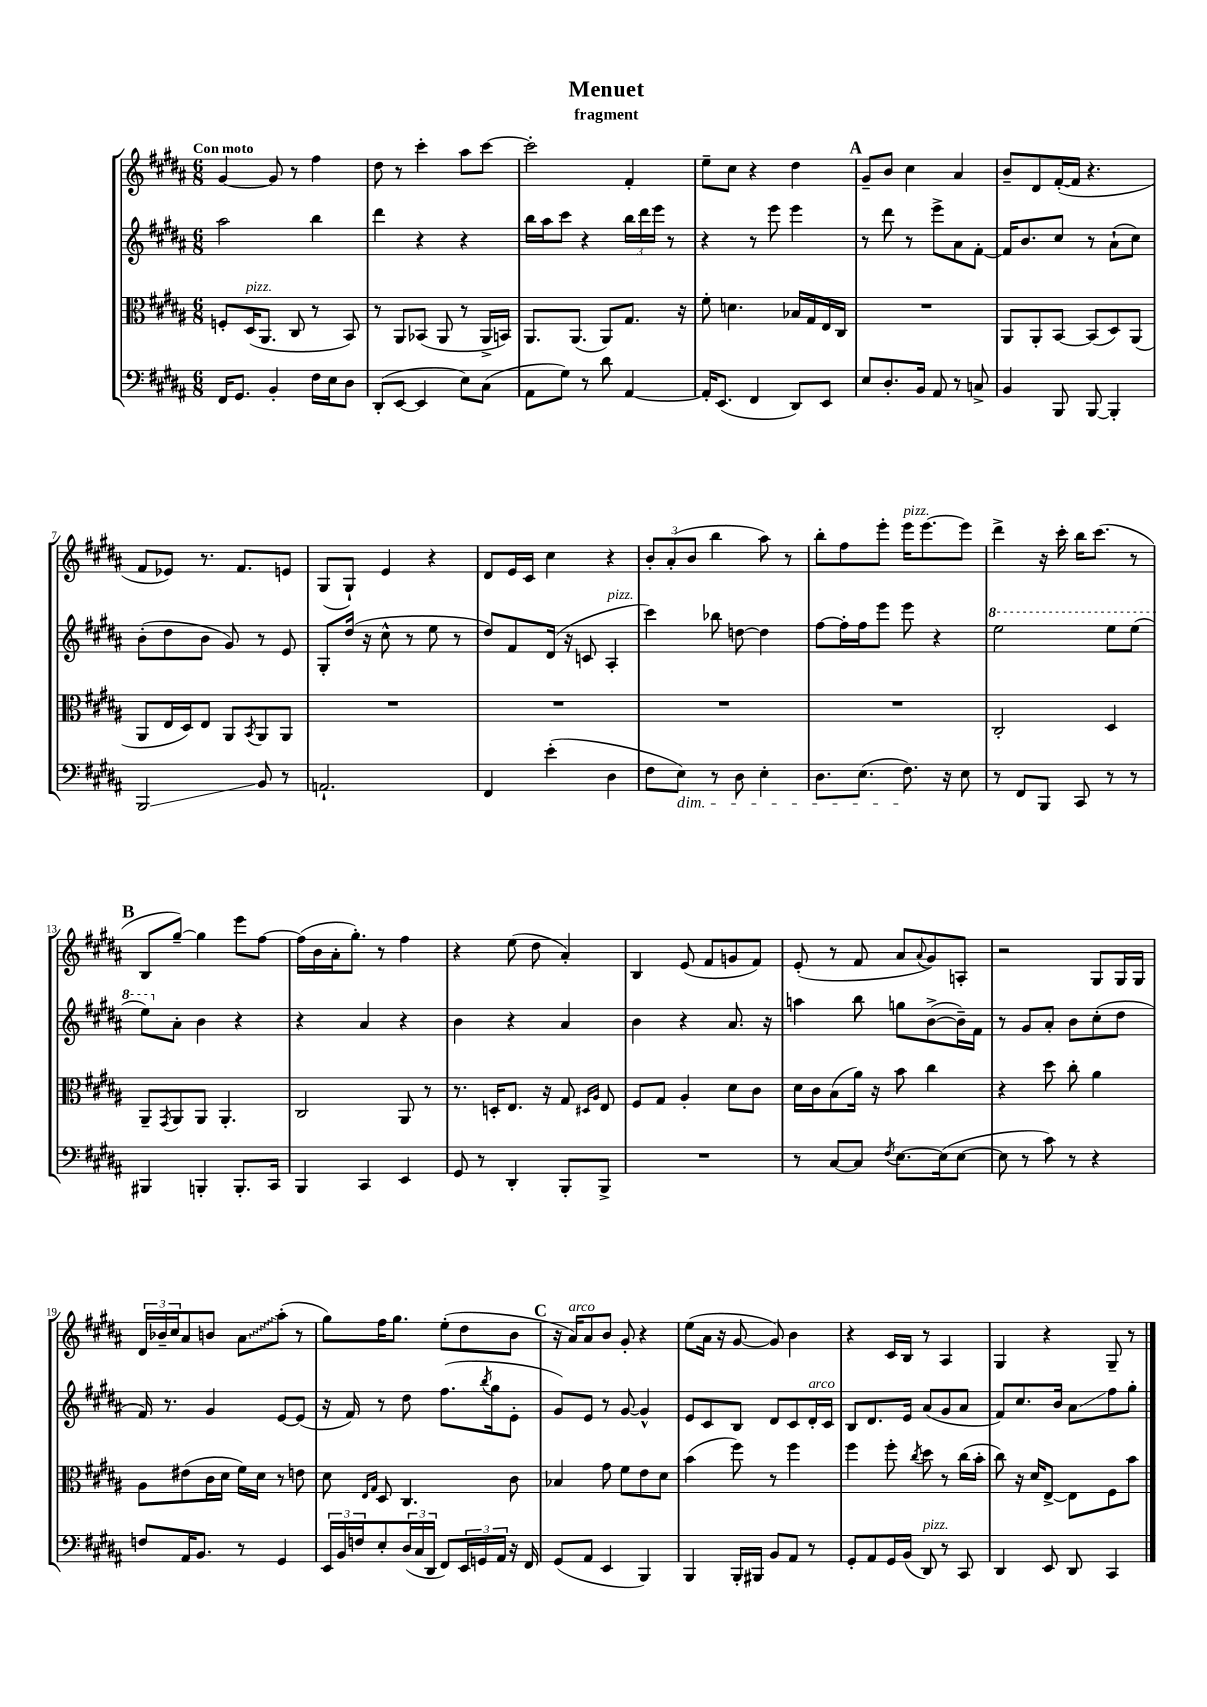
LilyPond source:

\header { title = "Menuet" subtitle = "fragment" }
<<
\new StaffGroup <<
\new Staff = "s0" {
    \clef treble \key b \major \numericTimeSignature \time 6/8 \tempo "Con moto"
    gis'4~ gis'8 r8 fis''4 |
    dis''8 r8 cis'''4-. ais''8 cis'''8~ |
    cis'''2-. fis'4-. |
    e''8-- cis''8 r4 dis''4 |
    \mark \markup { \bold "A" } gis'8-- b'8 cis''4 ais'4 |
    b'8-- dis'8 fis'16~-.( fis'16 r4. |
    fis'8 ees'8) r8. fis'8. e'8 |
    gis8( gis8-!) e'4 r4 |
    dis'8 e'16 cis'16 cis''4 r4 |
    \tuplet 3/2 { b'8-. ais'8-.( b'8 } b''4 ais''8) r8 |
    b''8-. fis''8 e'''8-. e'''16^\markup { \italic "pizz." } e'''8.~ e'''8 |
    dis'''4-> r16 cis'''16-. b''16 cis'''8.( r8 |
    \mark \markup { \bold "B" } b8 gis''8~--) gis''4 e'''8 fis''8~ |
    fis''16( b'16 ais'16-. gis''8.-.) r8 fis''4 |
    r4 e''8( dis''8 ais'4-.) |
    b4 e'8( fis'8 g'8 fis'8) |
    e'8-.( r8 fis'8 ais'8 \appoggiatura { ais'8 } gis'8) a8-. |
    r2 gis8 gis16 gis16 |
    \tuplet 3/2 { dis'16 bes'16-- cis''16 } ais'8 b'8 \once \override Glissando.style = #'zigzag ais'8\glissando ais''8-.( r8 |
    gis''8) fis''16 gis''8. e''8-.( dis''8 b'8 |
    \mark \markup { \bold "C" } r16 ais'16^\markup { \italic "arco" }) ais'8 b'8 gis'8-. r4 |
    e''8( ais'16 r16 gis'8~ gis'8) b'4 |
    r4 cis'16 b16 r8 ais4 |
    gis4 r4 gis8-- r8 \bar "|." |
}
\new Staff = "s1" {
    \clef treble \key b \major \numericTimeSignature \time 6/8
    ais''2 b''4 |
    dis'''4 r4 r4 |
    b''16 ais''16 cis'''8 r4 \tuplet 3/2 { b''16 dis'''16 e'''16 } r8 |
    r4 r8 e'''8 e'''4 |
    \mark \markup { \bold "A" } r8 dis'''8 r8 e'''8-> ais'8 fis'8~-. |
    fis'16 b'8. cis''8 r8 ais'8-!( cis''8) |
    b'8-.( dis''8 b'8 gis'8) r8 e'8 |
    gis8-. dis''16( r16 cis''8-^ r8 e''8 r8 |
    dis''8) fis'8 dis'16( r16 c'8 ais4-.^\markup { \italic "pizz." } |
    cis'''4) bes''8 d''8~ d''4 |
    fis''8~ fis''16-. fis''16 e'''8 e'''8 r4 |
    \ottava #1 e'''2 e'''8 e'''8( |
    \mark \markup { \bold "B" } e'''8) \ottava #0 ais'8-. b'4 r4 |
    r4 ais'4 r4 |
    b'4 r4 ais'4 |
    b'4 r4 ais'8. r16 |
    a''4 b''8 g''8 b'8~->( b'16--) fis'16 |
    r8 gis'8 ais'8-. b'8 cis''8-.( dis''8 |
    fis'16) r8. gis'4 e'8~ e'8( |
    r16 fis'16) r8 dis''8 fis''8.( \acciaccatura { b''8 } gis''16 e'8-. |
    \mark \markup { \bold "C" } gis'8) e'8 r8 gis'8~ gis'4-^ |
    e'8 cis'8 b8 dis'8 cis'8 dis'16-.^\markup { \italic "arco" } cis'16 |
    b8 dis'8. e'16 ais'8( gis'8 ais'8 |
    fis'8) cis''8. b'16 ais'8\glissando fis''8 gis''8-. \bar "|." |
}
\new Staff = "s2" {
    \clef alto \key b \major \numericTimeSignature \time 6/8
    f8-. dis16^\markup { \italic "pizz." }( ais,8. cis8 r8 b,8) |
    r8 ais,8 bes,8( ais,8 r8 ais,16-> b,16) |
    ais,8. ais,8.( ais,8) gis8. r16 |
    fis'8-. d'4. bes16 gis16 e16 cis16 |
    \mark \markup { \bold "A" } R2. |
    ais,8 ais,8-. b,8~ b,8( dis8) ais,8( |
    ais,8 e16 dis16) e8 ais,8 \acciaccatura { b,8 } ais,8 ais,8 |
    R2. |
    R2. |
    R2. |
    R2. |
    cis2-. dis4 |
    \mark \markup { \bold "B" } ais,8-- \acciaccatura { gis,8 } ais,8 ais,8 ais,4.-. |
    cis2 ais,8 r8 |
    r8. d16-. e8. r16 gis8 \grace { dis16 ais16 } e8 |
    fis8 gis8 ais4-. dis'8 cis'8 |
    dis'16 cis'16 b8( ais'16) r16 b'8 cis''4 |
    r4 dis''8 cis''8-. ais'4 |
    ais8 eis'8( cis'16 dis'16 fis'16) dis'16 r8 e'8 |
    dis'8 \grace { e16 gis16 } dis8 cis4. cis'8 |
    \mark \markup { \bold "C" } bes4 gis'8 fis'8 e'8 dis'8 |
    b'4( fis''8) r8 fis''4 |
    fis''4 fis''8-. \acciaccatura { cis''8 } dis''8 r8 cis''16( b'16-. |
    cis''8) r16 dis'16 e8~-> e8 fis8 b'8 \bar "|." |
}
\new Staff = "s3" {
    \clef bass \key b \major \numericTimeSignature \time 6/8
    fis,16 gis,8. b,4-. fis16 e16 dis8 |
    dis,8-.( e,8~ e,4 e8) cis8( |
    ais,8 gis8) r8 dis'8 ais,4~ |
    ais,16-. e,8.( fis,4 dis,8) e,8 |
    \mark \markup { \bold "A" } e8 dis8.-. b,16 ais,8 r8 c8-> |
    b,4 b,,8 b,,8~ b,,4-. |
    b,,2\glissando b,8 r8 |
    a,2.-! |
    fis,4 e'4-.( dis4 |
    fis8 e8\dim) r8 dis8 e4-. |
    dis8. e8.( fis8.\!) r16 e8 |
    r8 fis,8 b,,8 cis,8 r8 r8 |
    \mark \markup { \bold "B" } bis,,4 b,,4-. b,,8.-. cis,16 |
    b,,4 cis,4 e,4 |
    gis,8 r8 dis,4-. b,,8-. b,,8-> |
    R2. |
    r8 cis8~ cis8 \acciaccatura { fis8 } e8.~ e16( e8~ |
    e8 r8 cis'8) r8 r4 |
    f8 ais,16 b,8. r8 gis,4 |
    \tuplet 3/2 { e,16 b,16 f16 } e8-. \tuplet 3/2 { dis16( cis16 dis,16 } fis,8) \tuplet 3/2 { e,16 g,16 ais,16 } r16 fis,16 |
    \mark \markup { \bold "C" } gis,8( ais,8 e,4 b,,4) |
    b,,4 b,,16-. bis,,16 b,8 ais,8 r8 |
    gis,8-. ais,8 gis,16 b,16( dis,8^\markup { \italic "pizz." }) r8 cis,8 |
    dis,4 e,8 dis,8 cis,4 \bar "|." |
}
>>
>>
